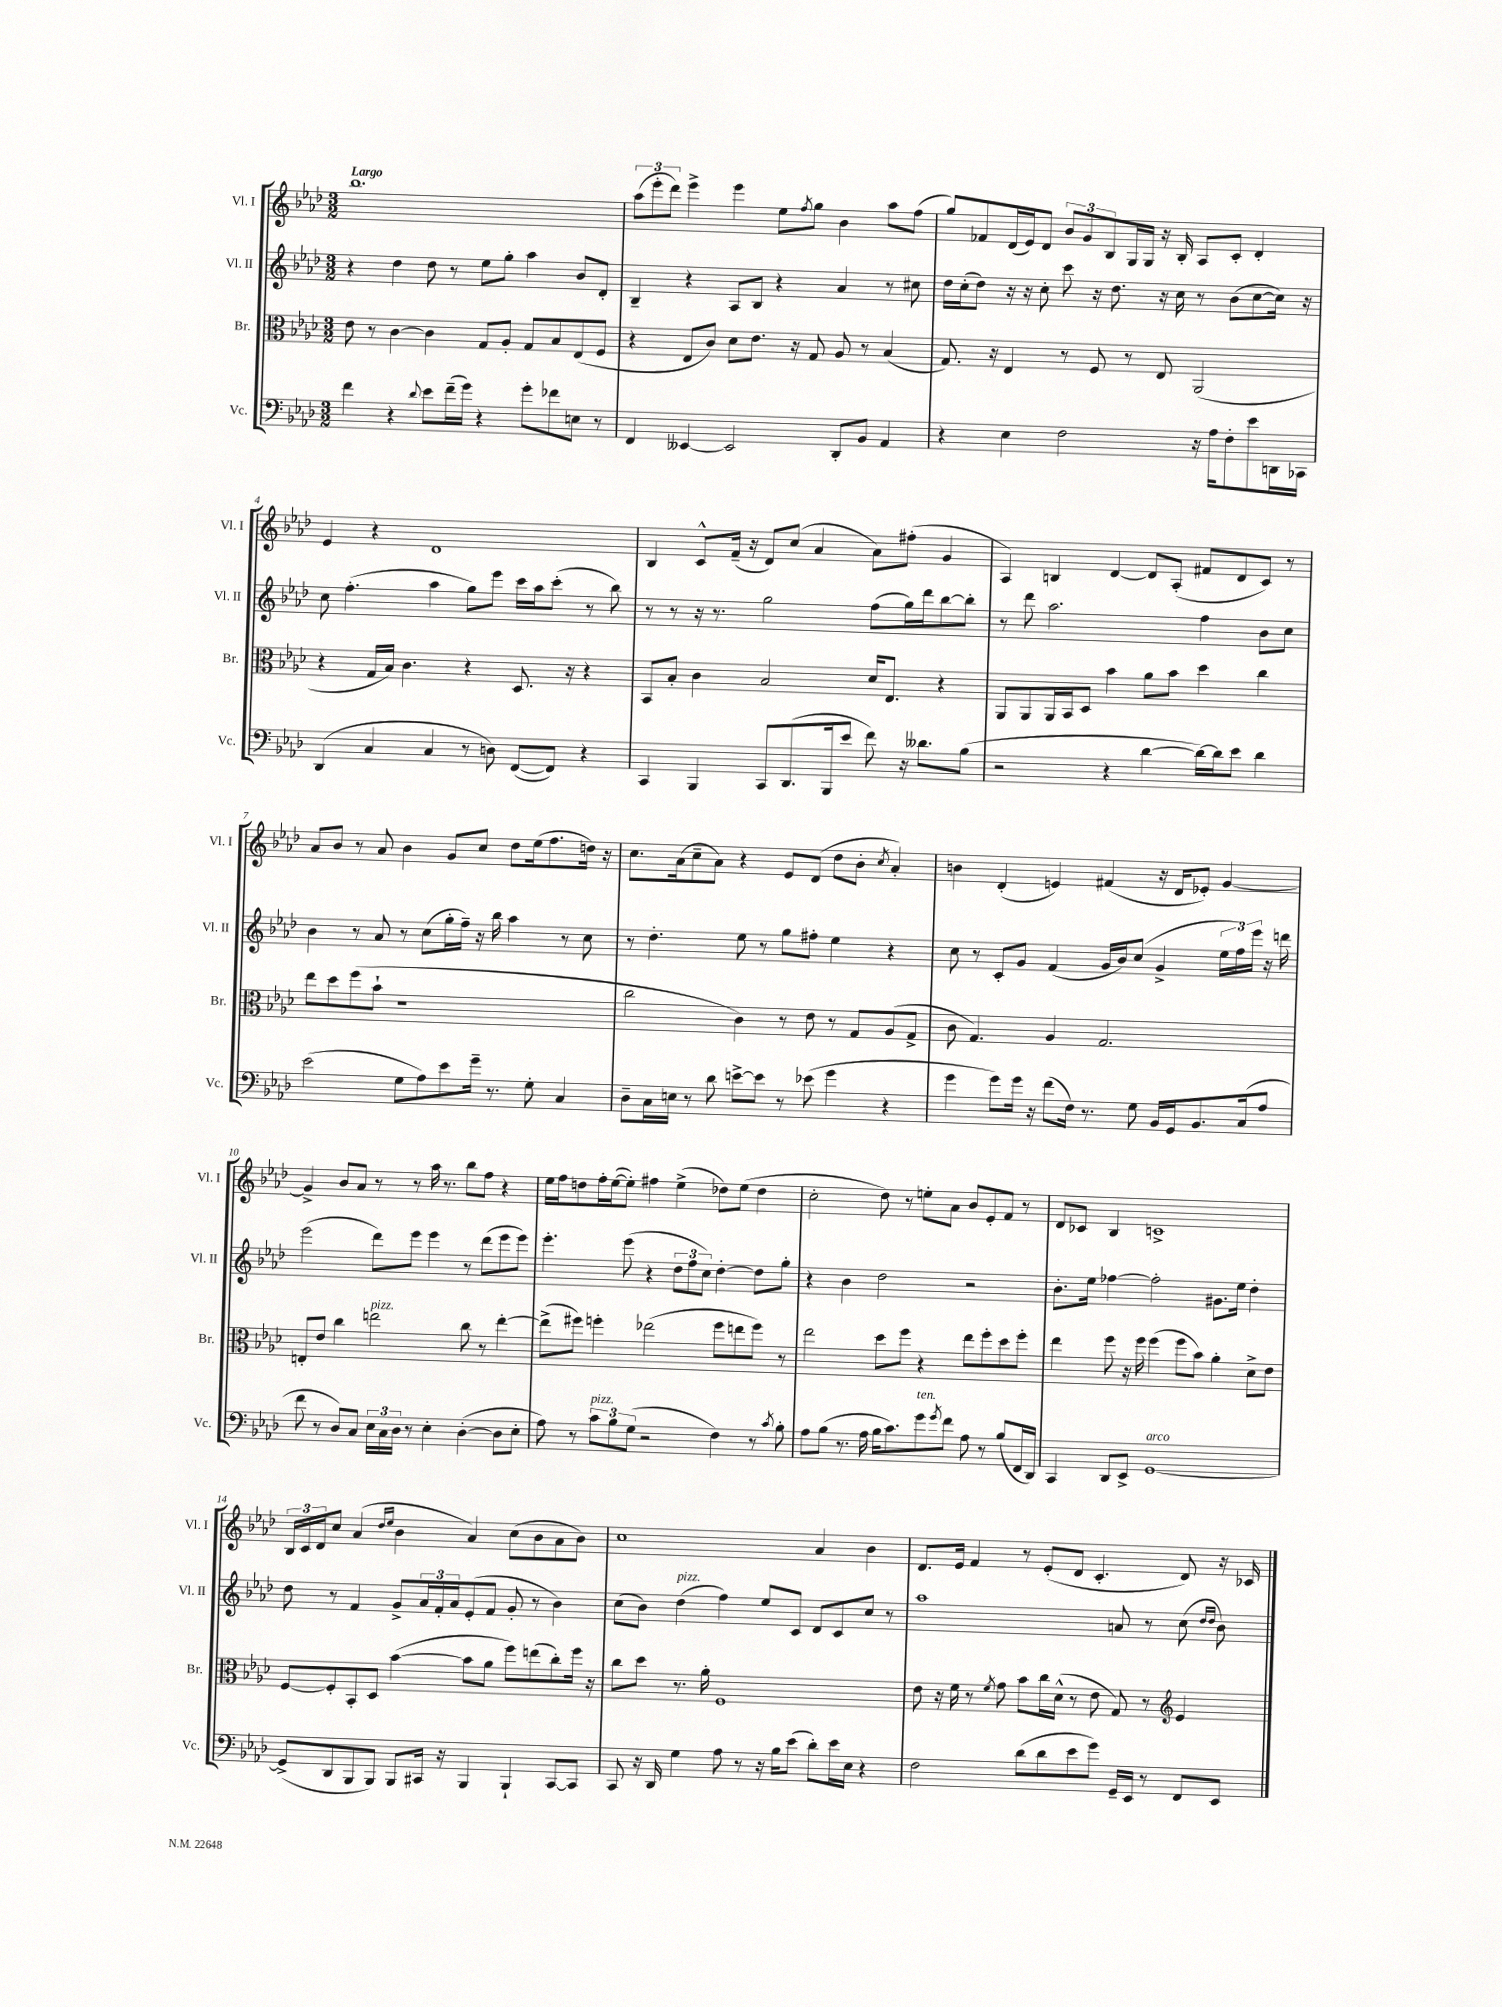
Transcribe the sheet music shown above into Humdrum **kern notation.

**kern	**kern	**kern	**kern
*part4	*part3	*part2	*part1
*staff4	*staff3	*staff2	*staff1
*I"Vc.	*I"Br.	*I"Vl. II	*I"Vl. I
*I'Vc.	*I'Br.	*I'Vl. II	*I'Vl. I
*clefF4	*clefC3	*clefG2	*clefG2
*k[b-e-a-d-]	*k[b-e-a-d-]	*k[b-e-a-d-]	*k[b-e-a-d-]
*M3/2	*M3/2	*M3/2	*M3/2
=1	=1	=1	=1
!	!	!	!LO:TX:a:B:t=Largo
4f\	8e-\	4r	1.bb-
.	8r	.	.
4r	[4c\	4dd-\	.
8qqd-/	.	.	.
8e-\L	4c\]	8dd-\	.
(16f~\L	.	8r	.
16g\JJ)	.	.	.
4r	8G/L	8ee-\L	.
.	8A-'/J	8gg'\J	.
8g'\L	8G/L	4aa-\	.
8f-X\	8B-/	.	.
8En\J	(8E-/	8b-/L	.
8r	8F/J	8d-'/J	.
=2	=2	=2	=2
4FF/	4r	4B-~/	(12aa-\L
.	.	.	12eee-'\
.	.	.	12ddd-\J)
[4EE--X/	8E-/L	4r	4eee-^\
.	8c/J)	.	.
2EE--/]	8d-\L	8A-/L	4eee-\
.	8.e-\J	8B-/J	.
.	.	4r	8ee-\L
.	16r	.	.
.	.	.	8qff/
.	8G/	.	8gg\J
8DD-'/L	8A-/	4a-/	4b-\
8BB-/J	8r	.	.
4AA-/	(4B-/	8r	8aa-\L
.	.	8cc#X\	(8ff\J
=3	=3	=3	=3
4r	8.G/)	16dd-\LL	8gg/L)
.	.	(16cc'\J	.
.	.	8dd-\J)	8f-X/
.	16r	.	.
4E-\	4E-/	16r	(16d-/L
.	.	16r	16e-/J)
.	.	8cc'\	8d-/J
2F\	8r	8ccc\	12b-/L
.	.	.	12g/
.	8F/	16r	.
.	.	.	12B-/
.	.	8.dd-\	.
.	8r	.	16G/L
.	.	.	16G/JJ
.	8E-/	16r	16r
.	.	16cc\	16B-'/
16r	(2AA-/	8r	8A-/L
16A-\KL	.	.	.
8F'\	.	(8b-\L	8c'/J
8e-\	.	[8cc\	4d-'/
16DDn\L	.	16cc\Jk])	.
16CC-X\JJ	.	16r	.
!!LO:LB:g=z
=4	=4	=4	=4
(4DD-/	4r	8cc\	4e-/
.	.	(4.ff'\	.
4C/	16G/LL	.	4r
.	16B-/JJ)	.	.
.	4.c\	.	.
4C/	.	4aa-\	1d-
8r	4r	8gg\L)	.
8Dn\)	.	8eee-\J	.
([8FF/L	8.D-/	16ccc\LL	.
.	.	16aa-\J	.
8FF/J])	.	(8ccc'\J	.
.	16r	.	.
4r	4r	8r	.
.	.	8bb-\)	.
=5	=5	=5	=5
4CC/	8BB-/L	8r	4B-/
.	8B-'/J	8r	.
4BBB-/	4c\	16r	8c^^/L
.	.	8.r	.
.	.	.	(16f~/Jk
.	.	.	16r
8CC/L	2B-/	2gg\	8d-/L)
(8.DD-/	.	.	(8cc/J
.	.	.	4a-/
16BBB-/k	.	.	.
8e-/J	.	.	.
8f\)	16d-/KL	(8ff\L	8a-\L)
.	8.E-/J	.	.
16r	.	16gg\L)	(8ff#X'\J
8.d--X\L	.	16ddd-\J	.
.	4r	[8bb-\	4g/
(8B-\J	.	8bb-'\J]	.
=6	=6	=6	=6
2r	8AA-/L	8r	4A-/)
.	8AA-/	8ddd-\	.
.	16AA-/L	2.aa-\	4Bn/
.	16BB-/J	.	.
.	8D-/J	.	.
4r	4b-\	.	[4d-/
[4d-\	8a-\L	.	8d-/L]
.	8b-\J	.	(8A-'/J
16d-\LL_)	4dd-\	4ff\	8f#X/L
16d-\J]	.	.	.
8e-\J	.	.	8d-/
4d-\	4cc\	8b-\L	8c/J)
.	.	8cc\J	8r
!!LO:LB:g=z
=7	=7	=7	=7
(2e-\	8ee-\L	4b-\	8a-/L
.	8dd-\	.	8b-/J
.	(8ff\	8r	8r
.	8b-`\J	8a-/	8a-/
8G\L	1r	8r	4b-\
8A-\)	.	(8cc\L	.
8e-\	.	16gg'\L	8g/L
.	.	16ff~\JJ)	.
16g~\Jk	.	16r	8cc/J
8.r	.	16bb-\	.
.	.	4aa-\	8dd-\L
8G'\	.	.	(16ee-\k
.	.	.	8.ff\
4C/	.	8r	.
.	.	8cc\	16ddn\Jk)
.	.	.	16r
=8	=8	=8	=8
8D-~\L	2cc\	8r	8.cc\L
16C\L	.	4.dd-'\	.
16En\JJ	.	.	(16a-\k
8r	.	.	8cc~\
8d-\	.	.	8a-\J)
[8en^\L	4c\)	8ee-\	4r
8e\J]	.	8r	.
8r	8r	8gg\L	8e-/L
(8e-X\	8e-\	8ff#X'\J	(8d-/J
4g\	8r	4ee-\	8dd-\L
.	8G/L	.	8b-'\J
.	.	.	8qcc/
4r	(8A-/	4r	4a-'/)
.	8G^/J	.	.
=9	=9	=9	=9
4g\	8c\	8cc\	4bn\
.	4.G/)	8r	.
8g\L)	.	8c'/L	(4d-'/
16g\Jk	.	8g/J	.
16r	.	.	.
(8f\L	4A-/	(4f/	4en/)
16F\Jk)	.	.	.
8.r	.	.	.
.	2.G/	16g/LL	(4f#X/
.	.	16b-/J)	.
8G\	.	(8cc/J	.
16BB-/LL	.	4g^/	16r
16GG/J	.	.	16d-/KL
8.BB-/	.	.	8e-X'/J)
.	.	24ee-\LL	[4g/
.	.	24ff\)	.
(16C/k	.	.	.
.	.	24eee-\JJ	.
8A-/J	.	16r	.
.	.	16dddn\	.
!!LO:LB:g=z
=10	=10	=10	=10
8f\	8En'/L	(2eee-\	4g^/]
8r	8e-/J	.	.
8D-/L)	4cc\	.	8b-/L
8C/J	.	.	8a-/J
!	!LO:TX:a:i:t=pizz.	!	!
24E-\LL	2een\	8ddd-\L)	8r
24C\	.	.	.
24D-\JJ	.	.	.
8r	.	8eee-\J	8r
4E-'\	.	4eee-\	16aa-\
.	.	.	8.r
([4D-'\	8cc\	8r	8bb-\L
.	8r	(8ddd-\L	8ff\J
8D-\L]	[4ee'\	8eee-\	4r
8E-'\J	.	8eee-\J)	.
=11	=11	=11	=11
8A-\)	(8ee^\L]	4.eee-'\	16ee-\LL
.	.	.	16ff\J
8r	8ff#X\J)	.	8ddn\
!LO:TX:a:i:t=pizz.	!	!	!
12c\L	4ffn'\	.	16ff'\L
.	.	.	([16ee-\J
12B-\	.	.	.
.	.	(8eee-\	8ee-'\J])
(12G\J	.	.	.
2r	(2ee-X\	4r	4ff#X\
.	.	12dd-\L	(4ee-^\
.	.	12ff\	.
.	.	12cc\J)	.
4F\)	8ff\L	[4dd-'\	8dd-X\L)
.	8een\	.	(8ee-\J
8r	8ff\J)	8dd-\L]	4dd-\
8qc/	.	.	.
8B-'\	8r	8gg'\J	.
=12	=12	=12	=12
8A-\L	2ee-\	4r	2cc'\
(8B-\J	.	.	.
8.r	.	4b-\	.
16A-\	.	.	.
16B-\KL	8dd-\L	2dd-\	8dd-\)
8.c\)	.	.	.
.	8ff\J	.	8r
!LO:TX:a:i:t=ten.	!	!	!
8g\	4r	.	8een'\L
8qg/	.	.	.
8f\J	.	.	8a-\J
8A-\	8ee-\L	2r	8b-/L
8r	8ff'\	.	8e-'/
(8B-/L	8dd-\	.	8f/J
16FF/L	8ff'\J	.	8r
16DD-/JJ)	.	.	.
=13	=13	=13	=13
4CC/	4ee-\	8.b-'\L	8d-/L
.	.	.	8c-X/J
.	.	16ee-\Jk	.
8DD-/L	8ff\	[4ff-X\	4B-/
8EE-^/J	16r	.	.
.	16ff\	.	.
!LO:TX:a:i:t=arco	!	!	!
[1GG	(4ff\	2ff-'\]	1cn^
.	8ff\L	.	.
.	8b-\J)	.	.
.	4a-'\	8.g#X\L	.
.	.	16ee-\Jk	.
.	8d-^\L	4dd-'\	.
.	8e-\J	.	.
!!LO:LB:g=z
=14	=14	=14	=14
(8GG^/L]	[8F/L	8dd-\	24B-/LL
.	.	.	24c/
.	.	.	24d-/J
8DD-/	8F'/]	8r	8cc/J
8BBB-/	8BB-'/	4f/	(4a-/
8BBB-/J)	8D-/J	.	.
.	.	.	16qqdd-/LL
.	.	.	16qqee-/JJ
8BBB-/L	([4b-\	8g^/L	4b-\
16CC#X/Jk	.	24a-/L	.
.	.	24f'/	.
16r	.	.	.
.	.	24a-/J	.
4BBB-/	8b-\L]	(8e-'/	4a-/)
.	8a-\J	8f/J	.
4BBB-`/	8ff\L)	8g'/	(8cc\L
.	(8een\	8r	8b-\
[8CC#/L	8cc'\)	4b-\)	8a-\
8CC#/J]	16ff\Jk	.	8b-\J)
.	16r	.	.
=15	=15	=15	=15
8CC/	8cc\L	(8cc\L	1cc
16r	8dd-\J	8b-\J)	.
16DD-/	.	.	.
!	!	!LO:TX:a:i:t=pizz.	!
4G\	8.r	(4dd-\	.
.	16a-'\	.	.
8A-\	1F	4ff\)	.
8r	.	.	.
16r	.	8ee-/L	.
16B-\KL	.	.	.
(8e-\J	.	8c/J	.
8d-'\L)	.	8d-/L	4a-/
16e-\L	.	8c/	.
16E-\JJ	.	.	.
4r	.	8cc/J	4b-\
.	.	8r	.
=16	=16	=16	=16
2F\	8e-\	1aa-	8.d-/L
.	16r	.	.
.	16f\	.	16e-/Jk
.	8r	.	4f/
.	8qf/	.	.
.	8g\	.	.
(8d-\L	8b-\L	.	8r
8d-\	16cc\L	.	(8e-'/L
.	(16d-^^\JJ	.	.
8e-\	8r	.	8d-/J
8g\J)	8e-\	.	4.c'/
16GG~/LL	8G/)	8an/	.
16EE-/JJ	.	.	.
8r	8r	8r	.
*	*clefG2	*	*
8FF/L	4e-/	(8cc\	8d-/)
.	.	16qqdd-/LL	.
.	.	16qqdd-/JJ	.
8EE-/J	.	8b-\)	16r
.	.	.	16c-X/
==	==	==	==
*-	*-	*-	*-
